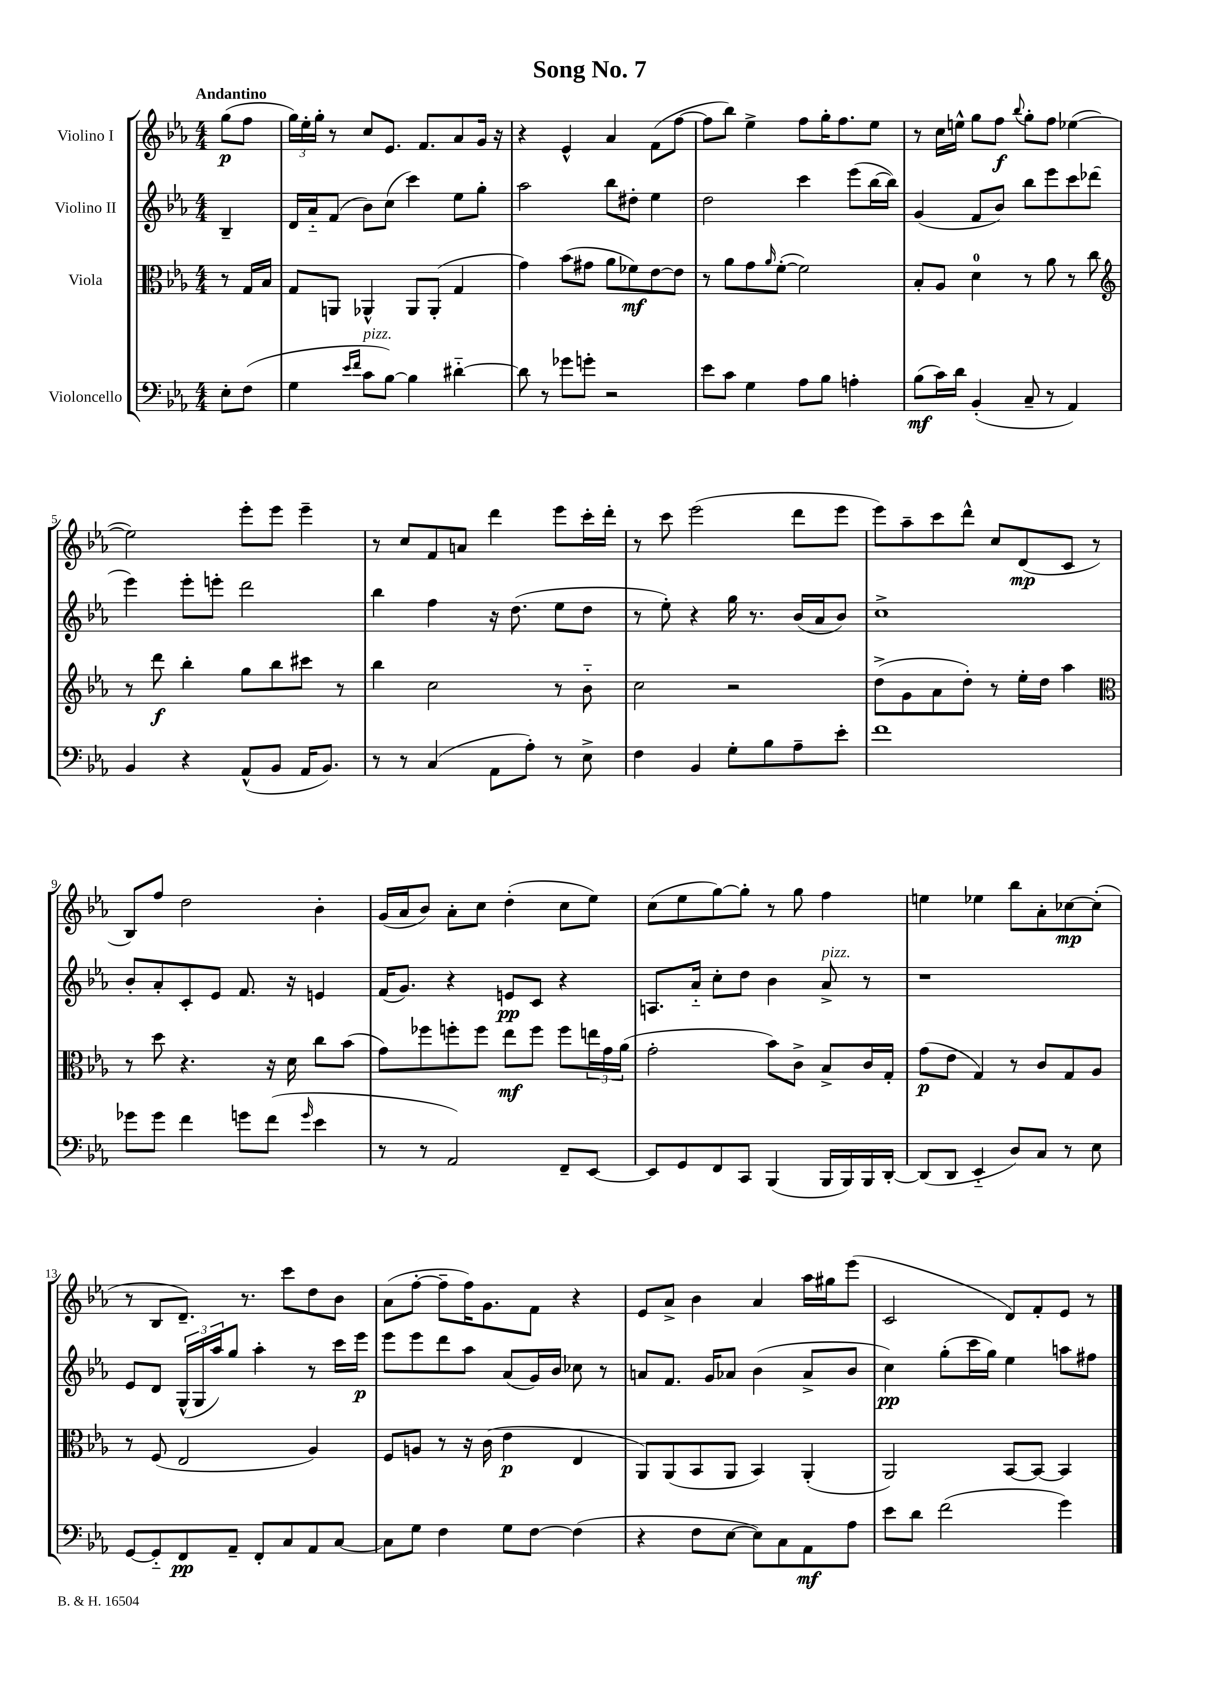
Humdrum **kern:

**kern	**kern	**kern	**kern
*staff4	*staff3	*staff2	*staff1
*clefF4	*clefC3	*clefG2	*clefG2
*k[b-e-a-]	*k[b-e-a-]	*k[b-e-a-]	*k[b-e-a-]
*M4/4	*M4/4	*M4/4	*M4/4
8E-'\L	8r	4B-~/	(8gg\L
(8F\J	16G/LL	.	8ff\J
.	16B-/JJ	.	.
=	=	=	=
4G\	8G/L	16d/LL	24gg\LL)
.	.	.	24ee-'\
.	.	16a-'~/J	.
.	.	.	24gg'\JJ
.	8AA/J	(8f/J	8r
16qqe-/LL	.	.	.
16qqf/JJ	.	.	.
8c\L	4AA-^^/	8b-\L)	8cc/L
[8B-\J)	.	(8cc\J	8.e-/J
4B-\]	8AA-/L	4ccc\)	.
.	.	.	8.f/L
.	(8AA-'/J	.	.
[4d#'~\	4G/	8ee-\L	8a-/
.	.	8gg'\J	16g/Jk
.	.	.	16r
=	=	=	=
8d#\]	4g\)	2aa-\	4r
8r	.	.	.
8g-\L	(8b-\L	.	4e-^^/
8g'\J	8g#\J	.	.
2r	8a-\L	8bb-\L	4a-/
.	8f-\)	8dd#'\J	.
.	[8e-\	4ee-\	(8f\L
.	8e-\]J	.	[8ff\J
=	=	=	=
8e-\L	8r	2dd\	8ff\]L
8c\J	8a-\L	.	8bb-\J)
4G\	8g\	.	4ee-^\
.	16qqa-/	.	.
.	([8f'\J	.	.
8A-\L	2f\])	4ccc\	8ff\L
8B-\J	.	.	16gg'\K
.	.	.	8.ff\
4A'\	.	(8eee-\L	.
.	.	[16bb-\L	8ee-\J
.	.	16bb-\]JJ)	.
=	=	=	=
(8B-\L	8B-'/L	(4g/	8r
16c\L)	8A-/J	.	16cc\LL
16d\JJ	.	.	16ee^^\JJ
(4BB-'/	4d\	8f/L	8gg\L
.	.	8b-/J)	8ff\J
.	.	.	8qqbb-/
8C~/	8r	8bb-\L	8gg'\L
8r	8a-\	8eee-\	8ff\J
4AA-/)	8r	8ccc\	([4ee-\
.	8cc\	(8ddd-\J	.
=	=	=	=
*	*clefG2	*	*
4BB-/	8r	4eee-\)	2ee-\])
.	8ddd\	.	.
4r	4bb-'\	8eee-'\L	.
.	.	8eee'\J	.
(8AA-^^/L	8gg\L	2ddd\	8eee-'\L
8BB-/J	8bb-\	.	8eee-\J
16AA-/LK	8ccc#\J	.	4eee-~\
8.BB-/J)	.	.	.
.	8r	.	.
=	=	=	=
8r	4bb-\	4bb-\	8r
8r	.	.	8cc/L
(4C/	2cc\	4ff\	8f/
.	.	.	8a/J
8AA-\L	.	16r	4ddd\
.	.	(8.dd\	.
8A-'\J)	.	.	.
8r	8r	8ee-\L	8eee-\L
8E-^\	8b-'~\	8dd\J	16ccc'\L
.	.	.	16ddd'\JJ
=	=	=	=
4F\	2cc\	8r	8r
.	.	8ee-'\)	8ccc\
4BB-/	.	4r	(2eee-\
8G'\L	2r	16gg\	.
.	.	8.r	.
8B-\	.	.	.
8A-~\	.	(16b-/LL	8ddd\L
.	.	16a-/J	.
8e-'\J	.	8b-/J)	8eee-\J
=	=	=	=
1f	(8dd^\L	1cc^	8eee-\L)
.	8g\	.	8aa-~\
.	8a-\	.	8ccc\
.	8dd'\J)	.	8ddd^^\J
.	8r	.	8cc/L
.	16ee-'\LL	.	(8d/
.	16dd\JJ	.	.
.	4aa-\	.	8c/J
.	.	.	8r
=	=	=	=
*	*clefC3	*	*
8g-\L	8r	8b-'/L	8B-/L)
8g-\J	8dd\	8a-'/	8ff/J
4f\	4.r	8c'/	2dd\
.	.	8e-/J	.
8g\L	.	8.f/	.
(8f\J	16r	.	.
.	16d\	16r	.
16qqg/	.	.	.
4e-\	8cc\L	4e/	4b-'\
.	(8b-\J	.	.
=	=	=	=
8r	8g\L)	(16f/LK	(16g/LL
.	.	8.g/J)	16a-/J
8r	8ff-\	.	8b-/J)
2AA-/)	8ff'\	4r	8a-'\L
.	8ff\J	.	8cc\J
.	8ee-\L	8e/L	(4dd'\
.	8ff\J	8c/J	.
8FF~/L	8ff\L	4r	8cc\L
[8EE-/J	24ee\L	.	8ee-\J)
.	24g\	.	.
.	(24a-\JJ	.	.
=	=	=	=
8EE-/]L	2g'\	8.A/L	(8cc\L
8GG/	.	.	8ee-\
.	.	16a-'~/Jk	.
8FF/	.	8cc'\L	[8gg\)
8CC/J	.	8dd\J	8gg'\]J
(4BBB-/	8b-\L)	4b-\	8r
.	8c^\J	.	8gg\
16BBB-/LL	8B-^/L	8a-^/	4ff\
16BBB-/)	.	.	.
16BBB-/	16c/L	8r	.
[16DD'/JJ	16G'/JJ	.	.
=	=	=	=
(8DD/]L	(8g\L	1r	4ee\
8DD/J	8e-\J	.	.
4EE-'~/	4G/)	.	4ee-\
8D/L)	8r	.	8bb-\L
8C/J	8c/L	.	8a-'\
8r	8G/	.	[8cc-\
8E-\	8A-/J	.	(8cc-'\]J
=	=	=	=
[8GG/L	8r	8e-/L	8r
8GG'~/]	(8F/	8d/J	8B-/L
8FF/	2E-/	(24G^^/LL	8.d~/J)
.	.	24G/	.
.	.	24aa-/J)	.
8AA-~/J	.	8gg/J	.
.	.	.	8.r
8FF'/L	.	4aa-'\	.
8C/	.	.	8ccc\L
8AA-/	4A-/)	8r	8dd\
[8C/J	.	16ccc\LL	8b-\J
.	.	16eee-\JJ	.
=	=	=	=
8C\]L	8F/L	8eee-\L	(8a-\L
8G\J	8A/J	8eee-\	[8ff'\J
4F\	8r	8ddd\	8ff~\]L
.	16r	8aa-\J	16ff\K)
.	(16c\	.	8.g\
8G\L	4e-\	(8a-/L	.
[8F\J	.	16g/L)	8f\J
.	.	16b-/JJ	.
(4F\]	4E-/	8cc-\	4r
.	.	8r	.
=	=	=	=
4r	8AA-/L)	8a/L	8e-/L
.	(8AA-/	8.f/J	8a-^/J
8F\L	8BB-/	.	4b-\
.	.	16g/LK	.
[8E-\J	8AA-/J	8a-/J	.
8E-\]L)	4BB-/)	(4b-\	4a-/
8C\	.	.	.
8AA-\	(4AA-'/	8a-^/L	16aa-\LL
.	.	.	16gg#\J
8A-\J	.	8b-/J	(8eee-\J
=	=	=	=
8e-\L	2AA-/)	4cc\)	2c/
8d\J	.	.	.
(2f\	.	(8gg'\L	.
.	.	16ccc\L	.
.	.	16gg\JJ)	.
.	[8BB-/L	4ee-\	8d/L)
.	8BB-/_J	.	8f'/
4g\)	4BB-/]	8aa\L	8e-/J
.	.	8ff#\J	8r
==	==	==	==
*-	*-	*-	*-
